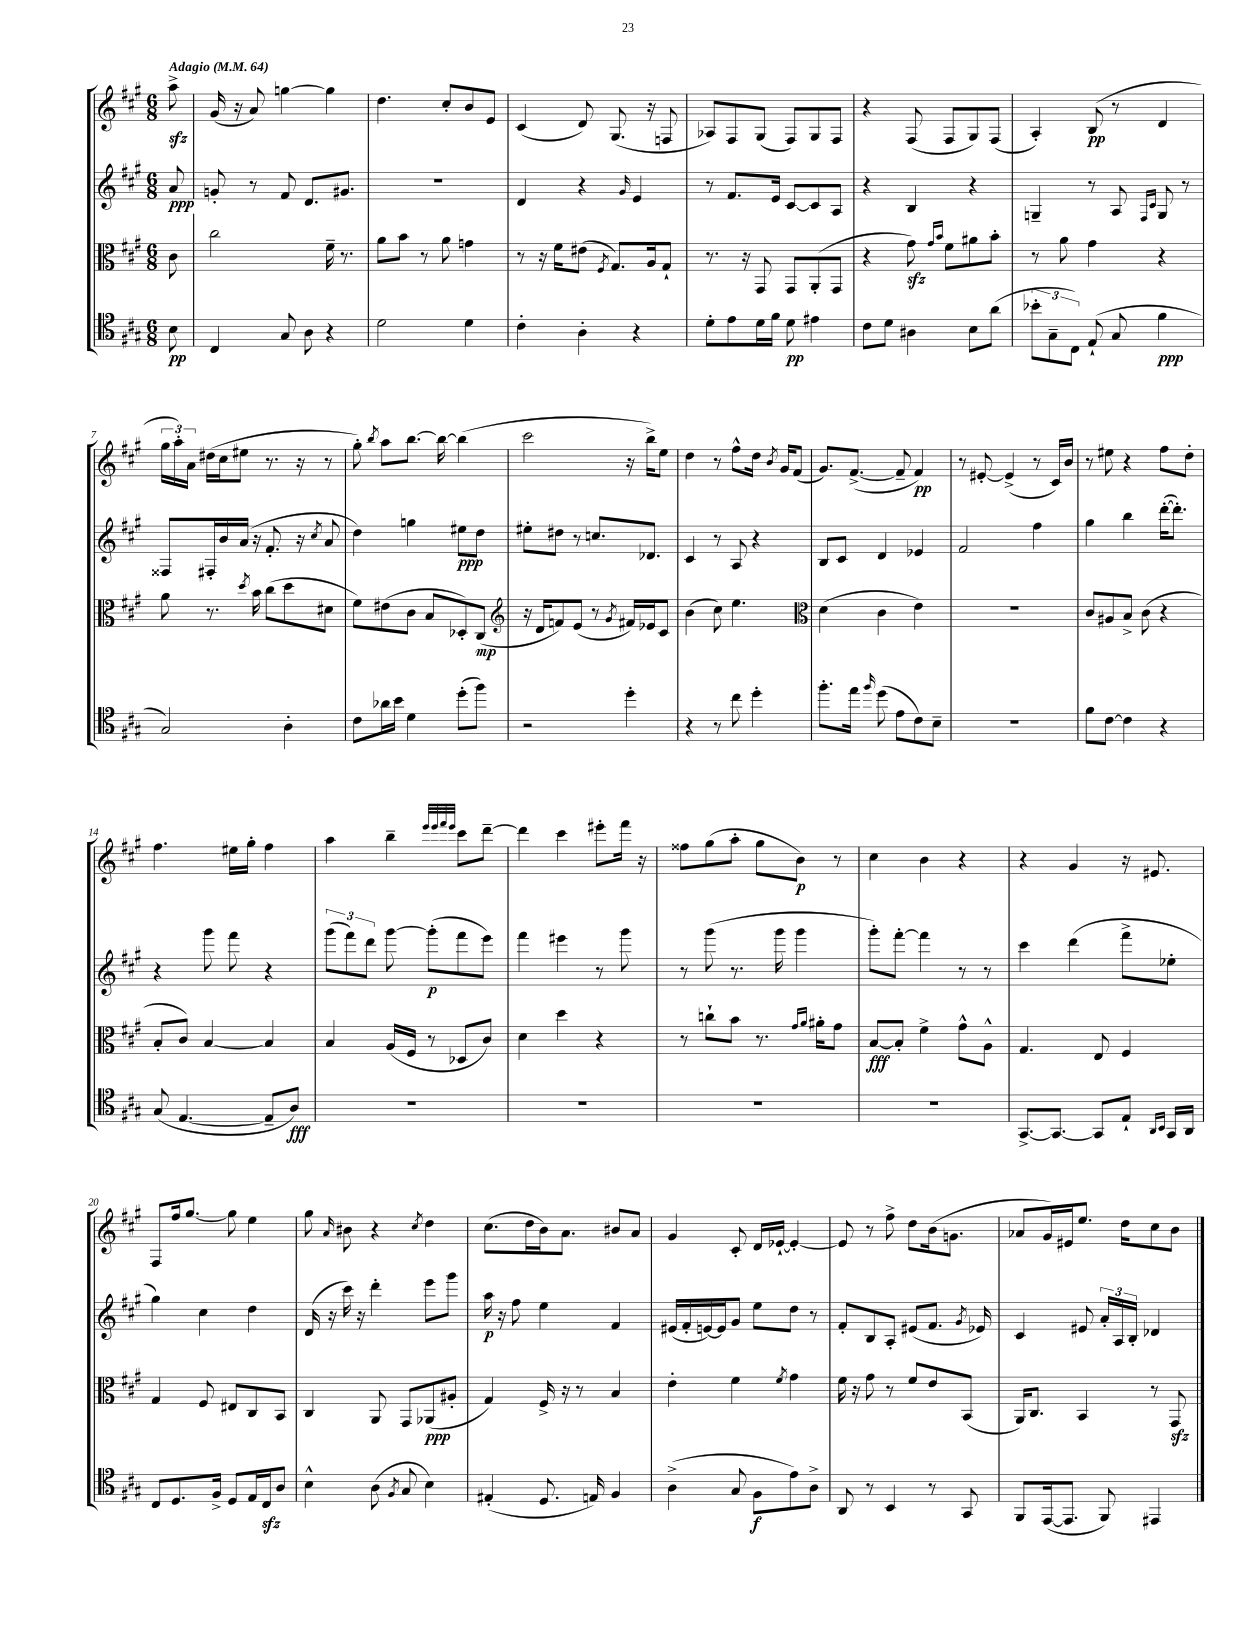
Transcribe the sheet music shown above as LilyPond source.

<<
\new StaffGroup <<
\new Staff = "s0" {
    \clef treble \key a \major \numericTimeSignature \time 6/8 \partial 8 \tempo "Adagio" 4 = 64
    \autoBeamOff a''8->\sfz |
    gis'16( r16 a'8) g''4~ g''4 |
    d''4. cis''8[-. b'8 e'8] |
    cis'4( d'8) gis8.( r16 f8 |
    aes8[) fis8 gis8]( fis8[) gis8 fis8] |
    r4 fis8( fis8[ gis8) fis8]( |
    a4-.) b8\pp( r8 d'4 |
    \tuplet 3/2 { gis''16[ a''16-.) a'16] } dis''16[( cis''16 eis''8] r8. r16 r8 |
    gis''8-.) \acciaccatura { b''8 } a''8[ b''8.]~ b''16~ b''4( |
    cis'''2 r16 b''16[->) e''8] |
    d''4 r8 fis''8[-^ d''16] \acciaccatura { b'8 } gis'16[ fis'8]( |
    gis'8.[) fis'8.]~->( fis'8-- fis'4\pp) |
    r8 eis'8~-. eis'4->( r8 cis'16[) b'16] |
    r8 eis''8 r4 fis''8[ d''8]-. |
    fis''4. eis''16[ gis''16]-. fis''4 |
    a''4 b''4-- \grace { e'''32[ e'''32 fis'''32 e'''32] } cis'''8[ d'''8]~-- |
    d'''4 cis'''4 eis'''8[-. fis'''16] r16 |
    fisis''8[ gis''8( a''8]-. gis''8[ b'8]\p) r8 |
    cis''4 b'4 r4 |
    r4 gis'4 r16 eis'8. |
    fis8[ fis''16 gis''8.]~ gis''8 e''4 |
    gis''8 \grace { a'16 } bis'8 r4 \acciaccatura { cis''8 } d''4 |
    cis''8.[( d''16 b'16) a'8.] bis'8[ a'8] |
    gis'4 cis'8-. d'16[ ees'16]~-! ees'4~-. |
    ees'8 r8 fis''8-> d''8[ b'16( g'8.] |
    aes'8[ gis'16) eis'16 e''8.] d''16[ cis''8 b'8] \bar "|." |
}
\new Staff = "s1" {
    \clef treble \key a \major \numericTimeSignature \time 6/8 \partial 8
    \autoBeamOff a'8\ppp |
    g'8-. r8 fis'8 d'8.[ gis'8.] |
    R2. |
    d'4 r4 \grace { gis'16 } e'4 |
    r8 fis'8.[ e'16] cis'8[~ cis'8 a8] |
    r4 b4 r4 |
    g4-- r8 a8 \grace { fis16[ cis'16] } g8 r8 |
    fisis8[ fis16-. b'16 a'16]( r16 fis'8.-. r16 \acciaccatura { cis''8 } a'8 |
    d''4) g''4 eis''8[\ppp d''8] |
    eis''8[-. dis''8] r8 c''8.[ des'8.] |
    cis'4 r8 a8 r4 |
    b8[ cis'8] d'4 ees'4 |
    fis'2 fis''4 |
    gis''4 b''4 d'''16[~-.( d'''8.]-.) |
    r4 gis'''8 fis'''8 r4 |
    \tuplet 3/2 { gis'''8[( fis'''8) d'''8] } gis'''8~ gis'''8[-.\p( fis'''8 e'''8]) |
    fis'''4 eis'''4 r8 gis'''8 |
    r8 gis'''8( r8. gis'''16 gis'''4 |
    gis'''8[-.) fis'''8]~-. fis'''4 r8 r8 |
    cis'''4 d'''4( fis'''8[-> ees''8]-. |
    gis''4) cis''4 d''4 |
    d'16( r16 cis'''16) r16 d'''4-. e'''8[ gis'''8] |
    a''16\p r16 fis''8 e''4 fis'4 |
    eis'16[( fis'16-. e'16~) e'16 gis'8] e''8[ d''8] r8 |
    fis'8[-. b8 a8]-. eis'8[( fis'8.] \acciaccatura { gis'8 } ees'16) |
    cis'4 eis'8 \tuplet 3/2 { a'16[-. a16 b16]-. } des'4 \bar "|." |
}
\new Staff = "s2" {
    \clef alto \key a \major \numericTimeSignature \time 6/8 \partial 8
    \autoBeamOff cis'8 |
    cis''2 fis'16-- r8. |
    a'8[ b'8] r8 a'8 g'4 |
    r8 r16 fis'16[ eis'8]( \acciaccatura { fis8 } gis8.[) a16 gis8]-! |
    r8. r16 gis,8 gis,8[ a,8-.( gis,8] |
    r4 gis'8\sfz) \grace { gis'16[ b'16] } fis'8[ ais'8 b'8]-. |
    r8 a'8 gis'4 r4 |
    a'8 r8. \acciaccatura { d''8 } b'16 cis''8[( d''8 dis'8] |
    fis'8[) eis'8( cis'8] b8[ des8-.) cis8]\mp( |
    \clef treble r16 d'16[ f'8) e'8]( r8 \acciaccatura { gis'8 } fis'16[) ees'16 cis'8] |
    b'4( cis''8) e''4. |
    \clef alto d'4( cis'4 e'4) |
    R2. |
    cis'8[ ais8 b8]-> cis'8( r4 |
    b8[-. cis'8]) b4~ b4 |
    b4 a16[( fis16] r8 des8[ cis'8]) |
    d'4 d''4 r4 |
    r8 c''8[-! b'8] r8. \grace { gis'16[ a'16] } ais'16[-. gis'8] |
    b8[~\fff b8]-. fis'4-> gis'8[-^ a8]-^ |
    gis4. e8 fis4 |
    gis4 fis8 eis8[ cis8 b,8] |
    cis4 a,8 gis,8[ aes,8\ppp( ais8]-. |
    gis4) fis16-> r16 r8 b4 |
    e'4-. fis'4 \acciaccatura { fis'8 } gis'4 |
    fis'16 r16 gis'8 r8 fis'8[ e'8 b,8]( |
    a,16[) cis8.] b,4 r8 gis,8\sfz \bar "|." |
}
\new Staff = "s3" {
    \clef tenor \key a \major \numericTimeSignature \time 6/8 \partial 8
    \autoBeamOff b8\pp |
    cis4 gis8 a8 r4 |
    d'2 d'4 |
    cis'4-. a4-. r4 |
    d'8[-. e'8 d'16 fis'16] d'8\pp eis'4 |
    cis'8[ d'8] ais4 b8[ a'8]( |
    \tuplet 3/2 { bes'8[-. gis8-- cis8]) } e8-!( gis8 fis'4\ppp |
    gis2) a4-. |
    cis'8[ aes'16 b'16] d'4 d''8[-.( fis''8]) |
    r2 d''4-. |
    r4 r8 cis''8 d''4-. |
    fis''8.[-. e''16] \grace { fis''16 } d''8( e'8[ cis'8) b8]-- |
    R2. |
    fis'8[ cis'8]~ cis'4 r4 |
    gis8( e4.~ e8[-- a8]\fff) |
    R2. |
    R2. |
    R2. |
    R2. |
    gis,8.[~-> gis,8.]~ gis,8[ e8]-! \grace { a,16[ b,16] } gis,16[ a,16] |
    cis8[ d8. fis16]-> d8[ e16 cis16\sfz a8] |
    b4-^ a8( \acciaccatura { fis8 } gis8 b4) |
    eis4-.( d8. e16) fis4 |
    a4->( gis8 fis8[\f e'8) a8]-> |
    a,8 r8 b,4 r8 gis,8 |
    fis,8[ e,16~( e,8.] fis,8) eis,4 \bar "|." |
}
>>
>>
